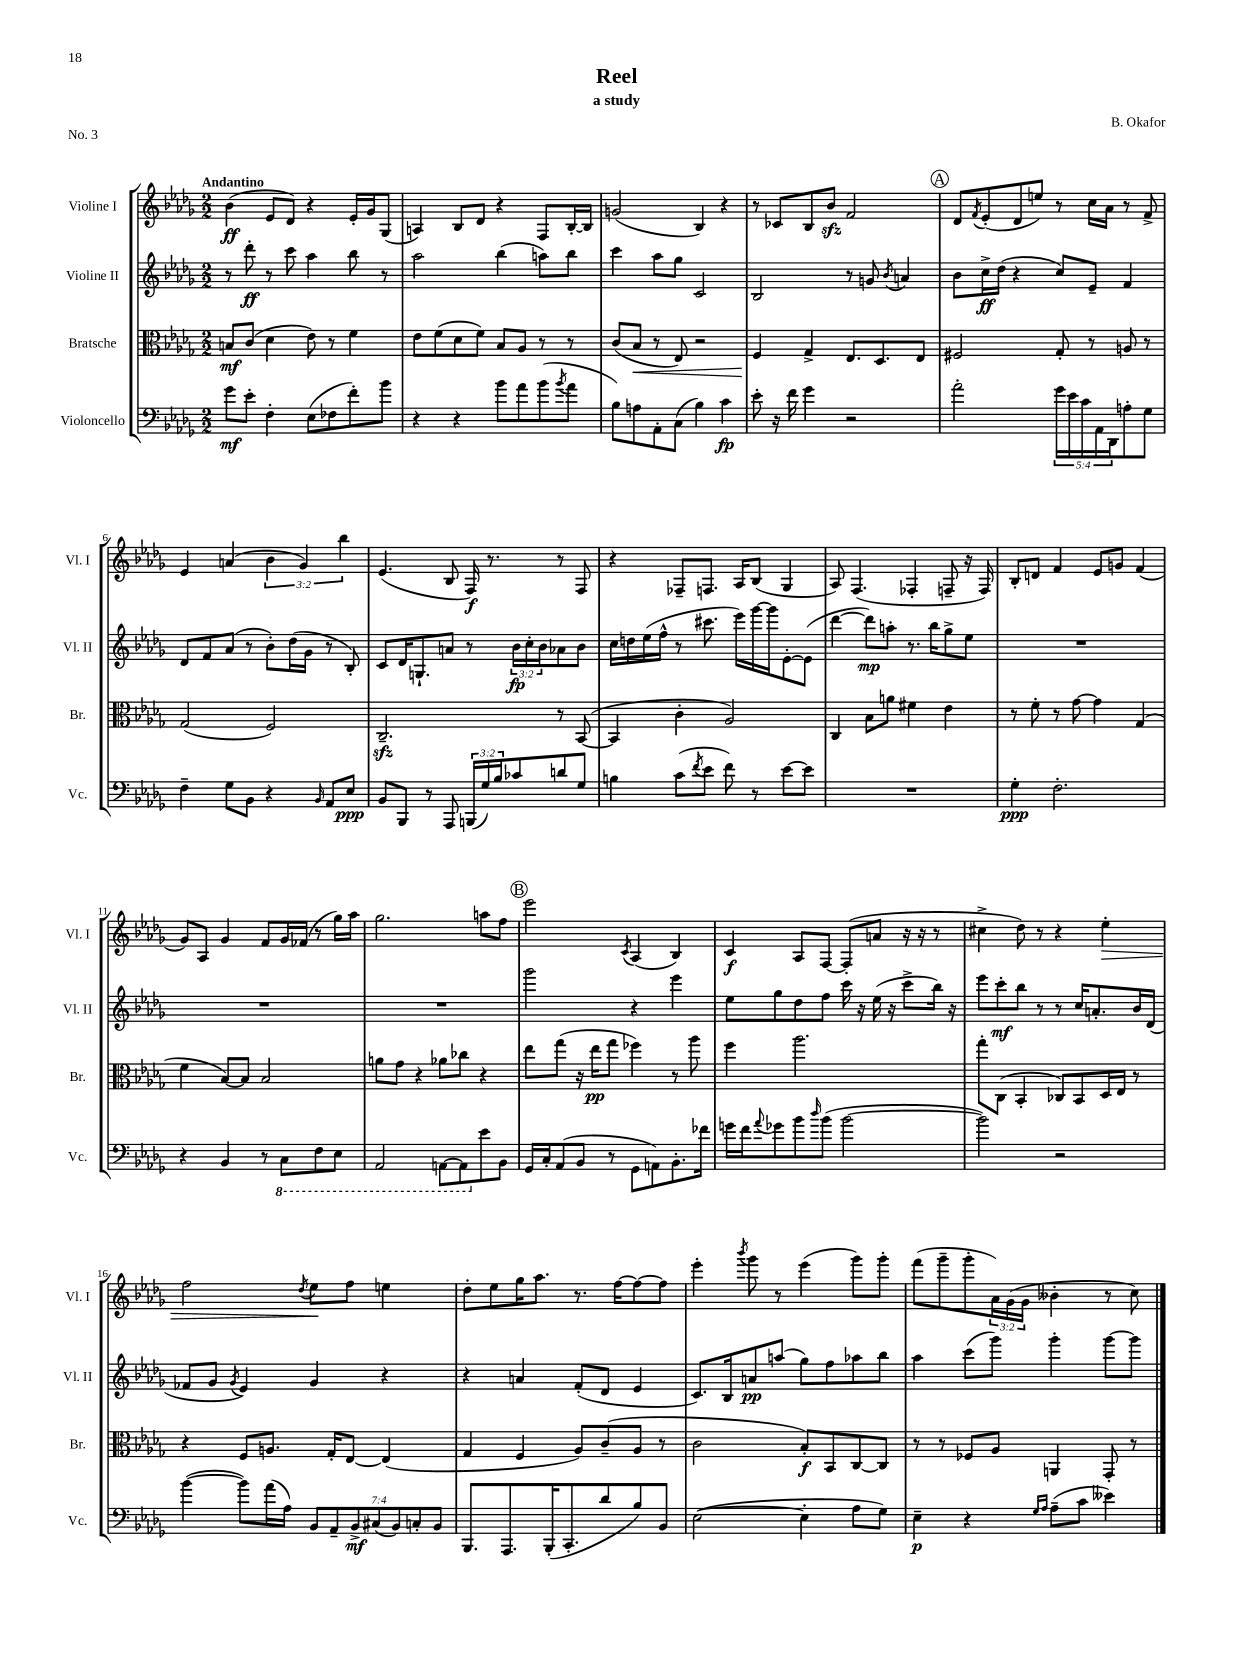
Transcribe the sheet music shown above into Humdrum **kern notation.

**kern	**kern	**kern	**kern
*staff4	*staff3	*staff2	*staff1
*clefF4	*clefC3	*clefG2	*clefG2
*k[b-e-a-d-g-]	*k[b-e-a-d-g-]	*k[b-e-a-d-g-]	*k[b-e-a-d-g-]
*M2/2	*M2/2	*M2/2	*M2/2
8g-\L	8B/L	8r	(4b-\
8e-'\J	(8c/J	8ddd-'\	.
4F'\	4d-\	8r	8e-/L
.	.	8ccc\	8d-/J)
(8E-\L	8e-\)	4aa-\	4r
8F-\	8r	.	.
8f'\)	4f\	8bb-\	16e-'/LL
.	.	.	16g-/J
8b-\J	.	8r	(8G-/J
=	=	=	=
4r	8e-\L	2aa-\	4A/)
.	(8f\	.	.
4r	8d-\	.	8B-/L
.	8f\J)	.	8d-/J
8b-\L	8B-/L	(4bb-\	4r
8a-\	8A-/J	.	.
(8b-\	8r	8aa\L)	8F/L
8qb-/	.	.	.
8a-\J	8r	8bb-\J	[16B-'/L
.	.	.	16B-/]JJ
=	=	=	=
8B-\L)	(8c/L	4ccc\	(2g/
8A\	8B-/J	.	.
8AA-'\	8r	8aa-\L	.
(8C\J	8E-/)	8gg-\J	.
4B-\)	2r	2c/	4B-/)
4c\	.	.	4r
=	=	=	=
8e-'\	4F/	2B-/	8r
16r	.	.	8c-/L
16f\	.	.	.
4g-\	4G-^/	.	8B-/
.	.	.	8b-/J
2r	8.E-/L	8r	2f/
.	.	8g/	.
.	8.D-/	.	.
.	.	8qb-/	.
.	.	4a/	.
.	8E-/J	.	.
=	=	=	=
2a-'\	2F#/	8b-\L	8d-/L
.	.	.	8qf/
.	.	16cc^\L	(8e-'/
.	.	(16dd-\JJ	.
.	.	4r	8d-/
.	.	.	8ee/J)
20g-\LL	8G-'/	8cc/L)	8r
20e-\	.	.	.
20c\	.	.	.
.	8r	8e-~/J	16cc\LL
20AA-\	.	.	.
.	.	.	16a-\JJ
20DD-\J	.	.	.
8A'\	8A/	4f/	8r
8G-\J	8r	.	8f^/
=	=	=	=
4F~\	(2G-/	8d-/L	4e-/
.	.	8f/	.
8G-\L	.	(8a-/J	(4a/
8BB-\J	.	8r	.
4r	2F/)	8b-'\L)	6b-\
.	.	(16dd-\L	.
.	.	.	6g-/)
.	.	16g-\JJ	.
16qqBB-/	.	.	.
8AA-/L	.	8r	.
.	.	.	6bb-\
8E-/J	.	8B-'/)	.
=	=	=	=
8BB-/L	2.C~/	8c/L	(4.e-/
8BBB-/J	.	16d-/K	.
.	.	8.G`/	.
8r	.	.	.
8AAA-/	.	8a/J	8B-/
(24BBB/LL	.	8r	16F/)
24G-/)	.	.	.
.	.	.	8.r
24B-/J	.	.	.
8c-/	.	24b-\LL	.
.	.	24cc'\	.
.	.	24b-\J	.
8d/	8r	8a-\	8r
8G-/J	([8BB-/	8b-\J	8F/
=	=	=	=
4B\	4BB-/]	16cc\LL	4r
.	.	16dd\	.
.	.	(16ee-\	.
.	.	16ff^^\JJ	.
(8c\L	4c'\	8r	8F-~/L
8qf/	.	.	.
8e-\J	.	8.ccc#\	8.F/J
8f\)	2A-/)	.	.
.	.	16eee-\LL)	16A-/LK
8r	.	[16ggg-\	(8B-/J
.	.	16ggg-\]J	.
[8e-\L	.	[8e-'\	4G-/
8e-\]J	.	(8e-\]J	.
=	=	=	=
1r	4C/	[4ddd-\	8A-/)
.	.	.	(4.F/
.	8B-\L	8ddd-\]L)	.
.	8a\J	8aa'\J	.
.	4f#\	8.r	4F-'/
.	.	16bb-\LK	.
.	4e-\	8gg-^\	8F~/
.	.	8ee-\J	16r
.	.	.	16F/)
=	=	=	=
4G-'\	8r	1r	8B-'/L
.	8f'\	.	8d/J
2.F'\	8r	.	4f/
.	[8g-\	.	.
.	4g-\]	.	8e-/L
.	.	.	8g/J
.	(4G-/	.	(4f/
=	=	=	=
4r	4f\	1r	8g-/L)
.	.	.	8A-/J
4BB-/	[8B-/L)	.	4g-/
.	8B-/]J	.	.
8r	2B-/	.	8f/L
8CC\L	.	.	16g-/L
.	.	.	(16f-/JJ
8FF\	.	.	8r
8EE-\J	.	.	16gg-\LL)
.	.	.	16aa-\JJ
=	=	=	=
2AAA-/	8a\L	1r	2.gg-\
.	8g-\J	.	.
.	4r	.	.
[8AAA\L	8a-\L	.	.
8AAA\]	8cc-\J	.	.
8e-\	4r	.	8aa\L
8BB-\J	.	.	8ff\J
=	=	=	=
16GG-/LL	8ee-\L	2ggg-\	2eee-\
16C'/J	.	.	.
(8AA-/	(8gg-\J	.	.
8BB-/J	16r	.	.
.	16ee-\LK	.	.
8r	8gg-\J	.	.
.	.	.	8qc/
8GG-\L	4ff-\)	4r	(4A-/
8AA\)	.	.	.
8.BB-'\	8r	4eee-\	4B-/)
.	8aa-\	.	.
16f-\Jk	.	.	.
=	=	=	=
16g\LL	4ff\	8ee-\L	4c/
16f\J	.	.	.
8qqa-/	.	.	.
8g-\	.	8gg-\	.
8b-\	2.aa-\	8dd-\	8A-/L
16qqdd-/	.	.	.
(8b-\J	.	8ff\J	[8F/J
[2b-\	.	16ccc\	(8F'/]L
.	.	16r	.
.	.	(16ee-\	8a/J
.	.	16r	.
.	.	8ccc^\L	16r
.	.	.	16r
.	.	16bb-\Jk)	8r
.	.	16r	.
=	=	=	=
2b-\])	8gg-'\L	8eee-\L	4cc#^\
.	(8C\J	8ccc'\	.
.	4BB-'/	8bb-\J	8dd-\)
.	.	8r	8r
2r	8C-/L)	8r	4r
.	8BB-/	16cc/LK	.
.	.	8.a'/	.
.	16D-/L	.	4ee-'\
.	16E-/JJ	.	.
.	8r	16b-/L	.
.	.	(16d-/JJ	.
=	=	=	=
([4b-\	4r	8f-/L	2ff\
.	.	8g-/J	.
.	.	8qg-/	.
8b-\]L)	8F/L	4e-/)	.
(16a-\L	8.A/J	.	.
16A-\JJ)	.	.	.
.	.	.	8qdd-/
14BB-/L	.	4g-/	8ee-\L
.	16G-'/LK	.	.
14AA-~/	.	.	.
.	[8E-/J	.	8ff\J
14BB-^/	.	.	.
(14C#/	.	.	.
.	(4E-/]	4r	4ee\
14BB-/)	.	.	.
14C'/	.	.	.
14BB-/J	.	.	.
=	=	=	=
8.BBB-/L	4G-/	4r	8dd-'\L
.	.	.	8ee-\
8.AAA-/	.	.	.
.	4F/	4a/	16gg-\K
.	.	.	8.aa-\J
(16BBB-'/K	.	.	.
8.CC'/	.	.	.
.	8A-/L)	(8f'/L	8.r
8d-/	(8c~/	8d-/J	.
.	.	.	[16ff\LK
8B-/)	8A-/J	4e-/	8ff\_
8BB-/J	8r	.	8ff\]J
=	=	=	=
([2E-\	2c\	8.c/L)	4eee-'\
.	.	16B-/k	.
.	.	.	8qbbb-/
.	.	8a/	8ggg-\
.	.	(8aa/J	8r
4E-'\]	8B-'/L)	8gg-\L)	(4eee-\
.	8BB-/	8ff\	.
8A-\L	[8C/	8aa-\	8ggg-\L)
8G-\J)	8C/]J	8bb-\J	8ggg-'\J
=	=	=	=
4E-~\	8r	4aa-\	(8fff\L
.	8r	.	8ggg-~\
4r	8F-/L	(8ccc\L	8ggg-'\
.	8A-/J	8ggg-\J)	24a-\L)
.	.	.	(24g-\
.	.	.	24g-\JJ
16qqG-/LL	.	.	.
16qqA-/JJ	.	.	.
(8A-~\L	4AA/	4ggg-'\	4b--'\
8c\J	.	.	.
4e--\)	8GG-'/	[8ggg-\L	8r
.	8r	8ggg-\]J	8cc\)
==	==	==	==
*-	*-	*-	*-
